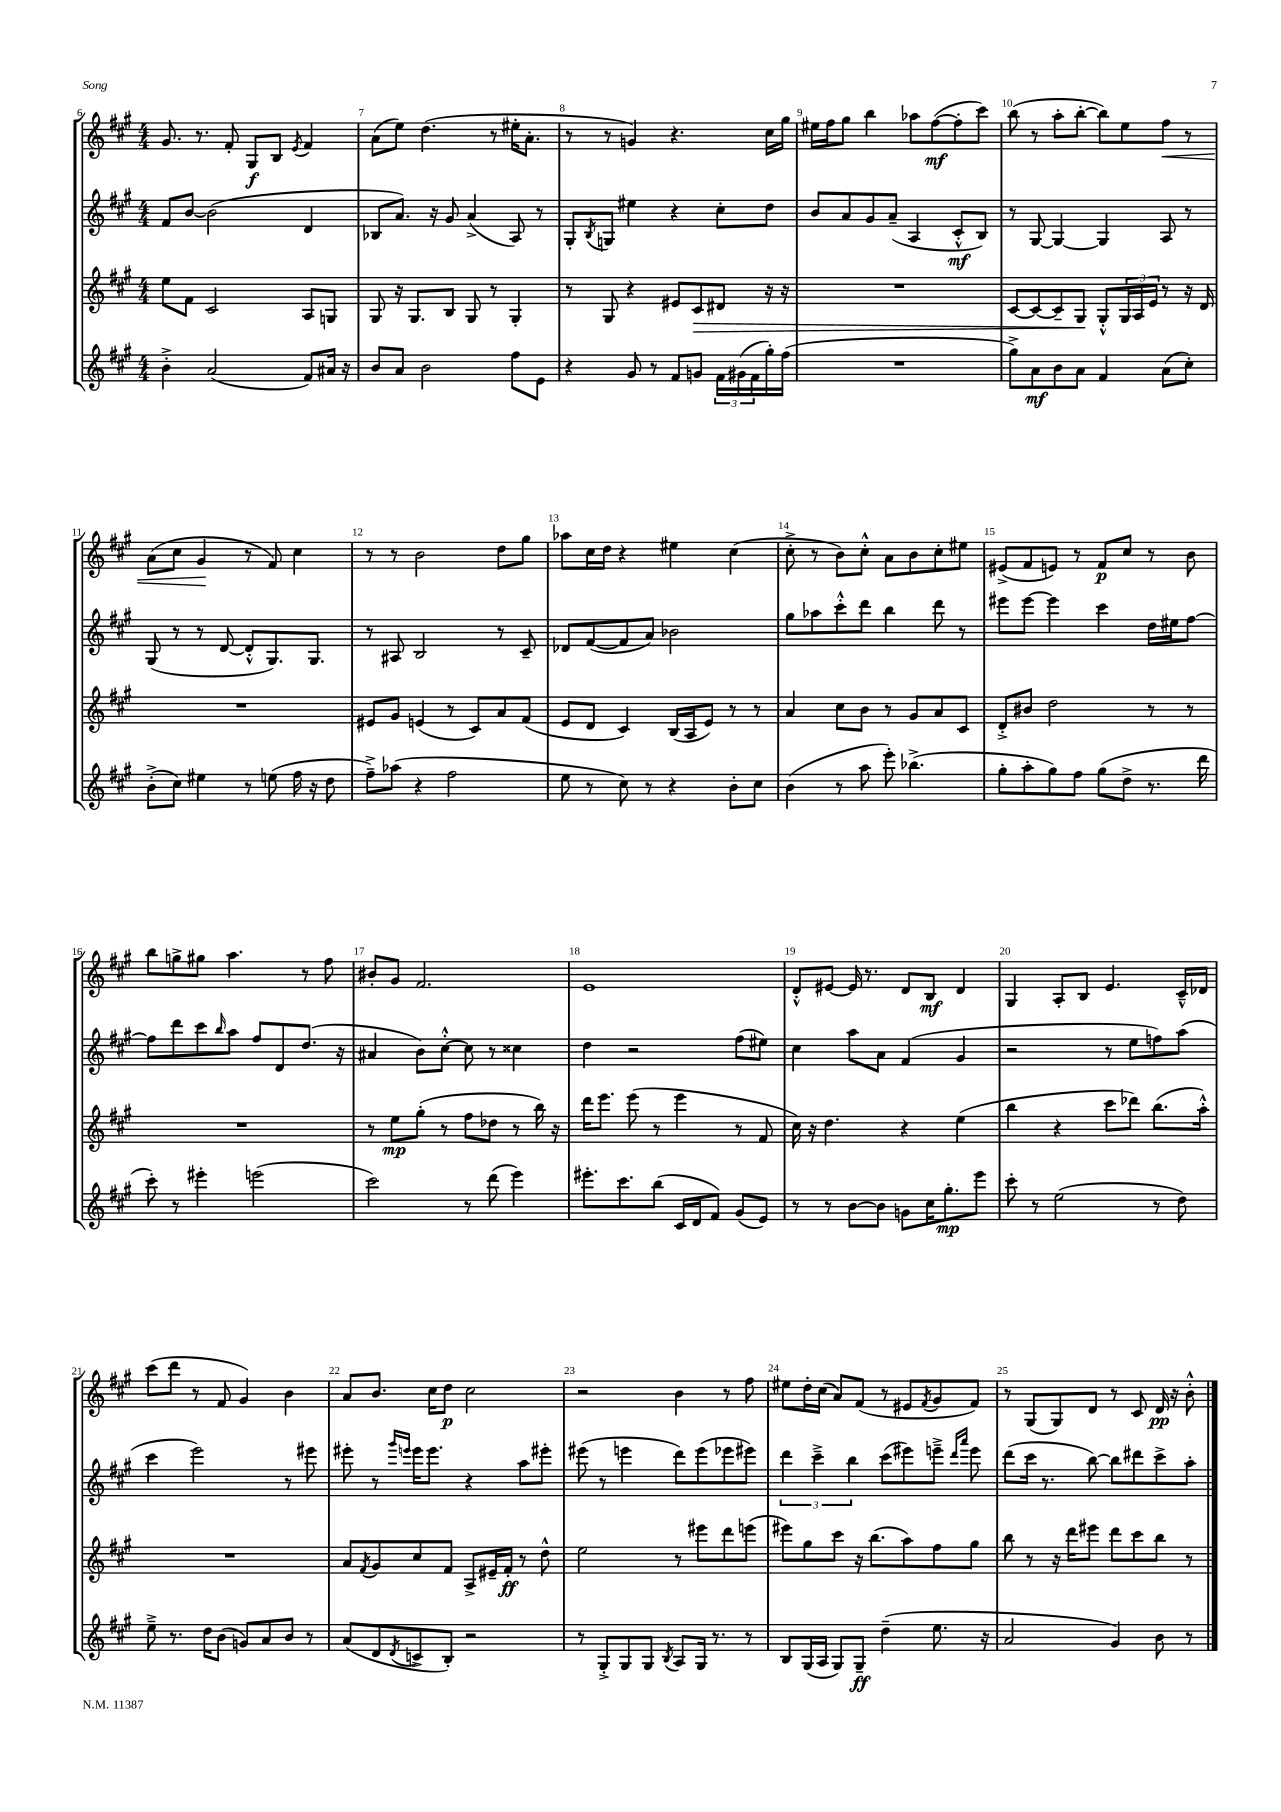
<<
\new StaffGroup <<
\new Staff = "s0" {
    \clef treble \key a \major \numericTimeSignature \time 4/4
    gis'8. r8. fis'8-. gis8\f b8 \acciaccatura { e'8 } fis'4 |
    a'8( e''8) d''4.( r8 eis''16-. a'8.-. |
    r8 r8 g'4) r4. cis''16 gis''16 |
    eis''16 fis''16 gis''8 b''4 aes''8 fis''8~\mf( fis''8-. cis'''8) |
    b''8( r8 a''8-. b''8~-. b''8) e''8 fis''8\< r8 |
    a'8( cis''8 gis'4\! r8 fis'8) cis''4 |
    r8 r8 b'2 d''8 gis''8 |
    aes''8 cis''16 d''16 r4 eis''4 cis''4( |
    cis''8-.-> r8 b'8) cis''8-.-^ a'8 b'8 cis''8-. eis''8 |
    eis'8->( fis'8 e'8) r8 fis'8\p cis''8 r8 b'8 |
    b''8 g''8-> gis''8 a''4. r8 fis''8 |
    bis'8-. gis'8 fis'2. |
    e'1 |
    d'8-.-^ eis'8~ eis'16 r8. d'8 b8\mf d'4 |
    gis4 a8-. b8 e'4. cis'16---^ des'16 |
    cis'''8( d'''8 r8 fis'8 gis'4) b'4 |
    a'8 b'8. cis''16 d''8\p cis''2 |
    r2 b'4 r8 fis''8 |
    eis''8 d''16-. cis''16( a'8) fis'8( r8 eis'8 \acciaccatura { fis'8 } gis'8 fis'8) |
    r8 gis8( gis8) d'8 r8 cis'8 d'16\pp r16 b'8-.-^ \bar "|." |
}
\new Staff = "s1" {
    \clef treble \key a \major \numericTimeSignature \time 4/4
    fis'8 b'8~ b'2( d'4 |
    bes8 a'8.) r16 gis'8 a'4->( a8) r8 |
    gis8-. \acciaccatura { b8 } g8 eis''4 r4 cis''8-. d''8 |
    b'8 a'8 gis'8 a'8--( a4 cis'8-.-^\mf b8) |
    r8 gis8~ gis4~ gis4 a8 r8 |
    gis8( r8 r8 d'8~ d'8-.-^ gis8.) gis8. |
    r8 ais8 b2 r8 cis'8-- |
    des'8 fis'8~( fis'8 a'8) bes'2 |
    gis''8 aes''8 cis'''8-.-^ d'''8 b''4 d'''8 r8 |
    eis'''8 eis'''8~ eis'''4 cis'''4 d''16 eis''16 fis''8~ |
    fis''8 d'''8 cis'''8 \grace { b''16 } a''8 fis''8 d'8 d''8.( r16 |
    ais'4 b'8) cis''8~-.-^ cis''8 r8 cisis''4 |
    d''4 r2 fis''8( eis''8) |
    cis''4 a''8 a'8 fis'4( gis'4 |
    r2 r8 e''8 f''8) a''8( |
    cis'''4 e'''2) r8 eis'''8 |
    eis'''8-. r8 \grace { gis'''16 e'''16 } e'''16 e'''8. r4 a''8 eis'''8-. |
    eis'''8( r8 e'''4 d'''8) e'''8( ees'''8 eis'''8) |
    \tuplet 3/2 { d'''4 cis'''4---> b''4 } cis'''8( eis'''8) e'''8---> \grace { d'''16 a'''16 } e'''8 |
    d'''8( cis'''16 r8. b''8~) b''8 dis'''8 cis'''8-> a''8-. \bar "|." |
}
\new Staff = "s2" {
    \clef treble \key a \major \numericTimeSignature \time 4/4
    e''8 fis'8 cis'2 a8 g8 |
    gis8 r16 gis8. b8 gis8 r8 gis4-. |
    r8 gis8 r4 eis'8 cis'8\> dis'8 r16 r16 |
    R1 |
    cis'8~ cis'8~ cis'8-- gis8\! gis8-.-^ \tuplet 3/2 { gis16 a16 e'16 } r8 r16 d'16 |
    R1 |
    eis'8 gis'8 e'4( r8 cis'8) a'8 fis'8( |
    e'8 d'8 cis'4) b16( a16 e'8) r8 r8 |
    a'4 cis''8 b'8 r8 gis'8 a'8 cis'8 |
    d'8-.-> bis'8 d''2 r8 r8 |
    R1 |
    r8 e''8\mp gis''8-.( r8 fis''8 des''8 r8 b''16) r16 |
    d'''16 e'''8. e'''8( r8 e'''4 r8 fis'8 |
    cis''16) r16 d''4. r4 e''4( |
    b''4 r4 cis'''8 des'''8) b''8.( a''16-.-^) |
    R1 |
    a'8 \acciaccatura { fis'8 } gis'8 cis''8 fis'8 a8-> eis'16-- fis'16-.\ff r8 d''8-^ |
    e''2 r8 eis'''8 d'''8 e'''8( |
    eis'''8) gis''8 cis'''8 r16 b''8.( a''8) fis''8 gis''8 |
    b''8 r8 r16 d'''16 eis'''8 d'''8 cis'''8 b''8 r8 \bar "|." |
}
\new Staff = "s3" {
    \clef treble \key a \major \numericTimeSignature \time 4/4
    b'4-.-> a'2( fis'8) ais'16 r16 |
    b'8 a'8 b'2 fis''8 e'8 |
    r4 gis'8 r8 fis'8 g'8 \tuplet 3/2 { fis'16 gis'16( fis'16 } gis''16-.) fis''16( |
    R1 |
    gis''8->) a'8\mf b'8 a'8 fis'4 a'8( cis''8-.) |
    b'8-.->( cis''8) eis''4 r8 e''8( fis''16 r16 d''8 |
    fis''8--->) aes''8( r4 fis''2 |
    e''8 r8 cis''8) r8 r4 b'8-. cis''8 |
    b'4( r8 a''8 e'''8-.) bes''4.->( |
    gis''8-. a''8-. gis''8) fis''8 gis''8( d''8-> r8. d'''16 |
    cis'''8-.) r8 eis'''4-. e'''2( |
    cis'''2) r8 d'''8( e'''4) |
    eis'''8.-. cis'''8. b''8( cis'16 d'16 fis'8) gis'8( e'8) |
    r8 r8 b'8~ b'8 g'8 cis''16 gis''8.-.\mp e'''8 |
    cis'''8-. r8 e''2( r8 d''8) |
    e''8---> r8. d''16 b'8( g'8) a'8 b'8 r8 |
    a'8( d'8 \acciaccatura { d'8 } c'8-> b8-.) r2 |
    r8 gis8-.-> gis8 gis8 \acciaccatura { b8 } a8 gis16 r8. r8 |
    b8 gis16( a16 gis8) gis8--\ff d''4--( e''8. r16 |
    a'2 gis'4) b'8 r8 \bar "|." |
}
>>
>>
\layout { \context { \Score currentBarNumber = #6 \override BarNumber.break-visibility = ##(#f #t #t) barNumberVisibility = #all-bar-numbers-visible } }
